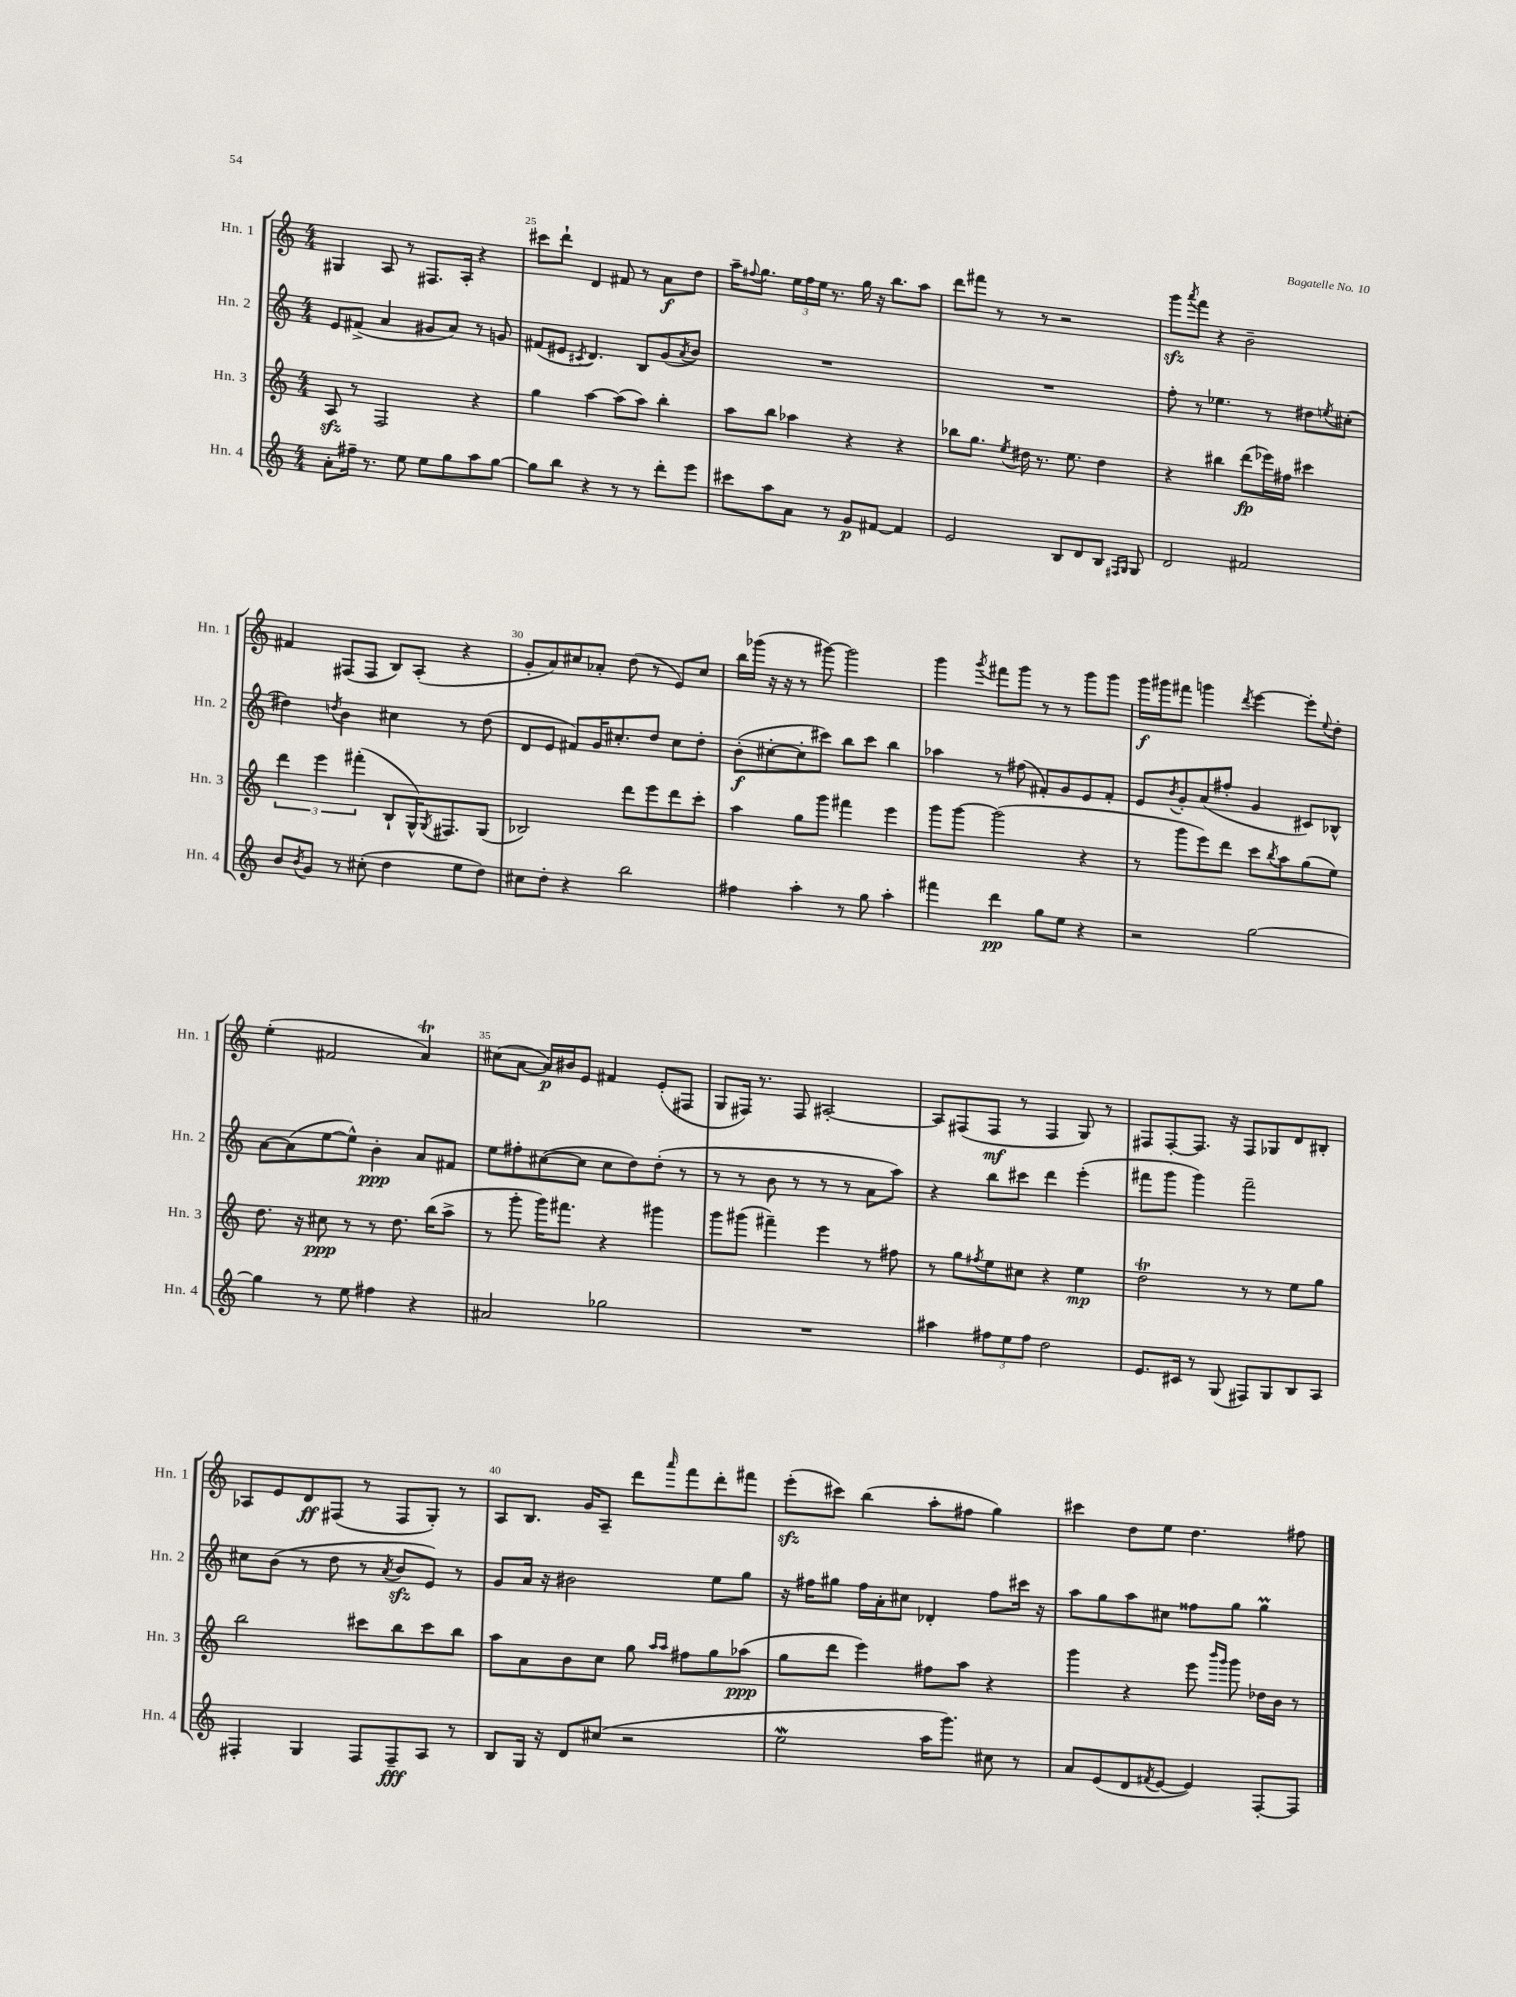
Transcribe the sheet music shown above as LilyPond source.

<<
\new StaffGroup <<
\new Staff = "s0" \with { instrumentName = "Hn. 1" shortInstrumentName = "Hn. 1" } {
    \clef treble \key c \major \numericTimeSignature \time 4/4
    gis4 a8 r8 fis8. a16-. r4 |
    cis'''8 d'''8-! d'4 fis'8 r8 a'8\f d''8 |
    a''16-- \appoggiatura { fis''8 } g''8. \tuplet 3/2 { e''16 fis''16 e''16 } r8. g''16 r16 b''8. a''8 |
    d'''8 fis'''8 r8 r8 r2 |
    g'''8\sfz \acciaccatura { a'''8 } f'''8 r4 b'2-- |
    fis'4 fis8( fis8 b8) a8-.( r4 |
    g'8-. a'8) cis''8 aes'8-. d''8( r8 e'8) cis''8 |
    b''16 ges'''16( r16 r16 r8 gis'''8~) gis'''2 |
    g'''4 \acciaccatura { g'''8 } fis'''8 g'''8 r8 r8 g'''8 g'''8 |
    g'''16\f gis'''16 fis'''8 g'''4 \acciaccatura { d'''8 } e'''4~ e'''8-. \appoggiatura { e''8 } d''8-. |
    e''4-.( fis'2 a'4\trill) |
    cis''8( a'8~ a'16\p) bis'16 e'8 fis'4 e'8-.( fis8 |
    g8 fis16) r8. fis8 ais2~-. |
    ais8 fis8( fis8\mf r8 fis4 g8) r8 |
    fis8 fis8~-. fis8. r16 fis8 ges8 d'8 bis8-. |
    aes8 e'8 d'8\ff fis8( r8 fis8 g8-.) r8 |
    a8 b8. g'16 a8-- d'''8 \grace { a'''16 } f'''8 d'''8-. fis'''8 |
    e'''8-.\sfz( cis'''8) b''4( a''8-. fis''8 g''4) |
    cis'''4 d''8 e''8 d''4. fis''8 \bar "|." |
}
\new Staff = "s1" \with { instrumentName = "Hn. 2" shortInstrumentName = "Hn. 2" } {
    \clef treble \key c \major \numericTimeSignature \time 4/4
    e'8 fis'8->( a'4 gis'8 a'8) r8 g'8 |
    fis'8( eis'8 \acciaccatura { cis'8 } d'4.) b8 g'8( \acciaccatura { a'8 } b'8) |
    R1 |
    R1 |
    f''8-. r8 ees''4. r8 dis''8 \acciaccatura { e''8 } cis''8-.( |
    dis''4) \acciaccatura { d''8 } b'4 cis''4 r8 d''8( |
    d'8 e'8 fis'8) g'16 cis''8.-. d''8 cis''8 d''8-. |
    b'8-.\f( cis''8~-. cis''8-. cis'''8) b''8 cis'''8 b''4 |
    aes''4 r8 fis''8( fis'8-.) g'8 e'8 fis'8-. |
    e'8 \acciaccatura { b'8 } g'8-. a'8( fis''8-. g'4 cis'8) bes8-^ |
    a'8~ a'8( e''8~ e''8-^) b'4-.\ppp a'8 fis'8 |
    e''8 fis''8-. cis''8~( cis''8 cis''8 d''8) d''8-.( r8 |
    r8 r8 b'8 r8 r8 r8 a'8 a''8) |
    r4 b''8 cis'''8 d'''4 e'''4-.( |
    fis'''8 g'''8 g'''4) fis'''2-- |
    cis''8 b'8( r8 d''8 r8 \acciaccatura { a'8 } b'8\sfz e'8) r8 |
    g'8 a'16 r16 bis'2 e''8 g''8 |
    r16 fis''16 gis''8 fis''16 a'16-. cis''8 des'4-. fis''8 cis'''16 r16 |
    a''8 g''8 a''8 cis''8 fisis''8 g''8 g''4\prall \bar "|." |
}
\new Staff = "s2" \with { instrumentName = "Hn. 3" shortInstrumentName = "Hn. 3" } {
    \clef treble \key c \major \numericTimeSignature \time 4/4
    a8\sfz r8 f2 r4 |
    g''4 a''4~ a''8( a''8) b''4-. |
    a''8 b''8 aes''4 r4 r4 |
    bes''8 g''8. \acciaccatura { e''8 } dis''16 r8. e''8. dis''4 |
    r4 bis''4 d'''8\fp( ees'''16) fis''16 cis'''4 |
    \tuplet 3/2 { d'''4 e'''4 fis'''4-.( } b8-! g16-^) \acciaccatura { g8 } fis8. g8( |
    bes2) d'''8 e'''8 d'''8 c'''8-. |
    a''4 g''8 g'''8 fis'''4 e'''4 |
    g'''8 g'''8~ g'''2( r4 |
    r8 g'''8 e'''8) d'''8 c'''8 \acciaccatura { b''8 } a''8 g''8( e''8) |
    d''8. r16 cis''8\ppp r8 r8 d''8. b''16( a''8-> |
    r8 g'''8-. g'''16) fis'''8. r4 gis'''4 |
    g'''8 gis'''8( fis'''4--) e'''4 r8 fis''8 |
    r8 g''8 \acciaccatura { fis''8 } e''8 cis''8 r4 e''4\mp |
    d''2\trill r8 r8 e''8 g''8 |
    b''2 cis'''8 b''8 cis'''8 b''8 |
    a''8 a'8 b'8 c''8 g''8 \grace { a''16 a''16 } fis''8 g''8 aes''8\ppp( |
    g''8 d'''8 e'''4) fis''8 a''8 r4 |
    g'''4 r4 e'''8 \grace { b'''16 g'''16 } g'''8 des''16 b'16 r8 \bar "|." |
}
\new Staff = "s3" \with { instrumentName = "Hn. 4" shortInstrumentName = "Hn. 4" } {
    \clef treble \key c \major \numericTimeSignature \time 4/4
    a'8-. fis''16-- r8. e''8 e''8 g''8 a''8 g''8~ |
    g''8 b''8 r4 r8 r8 d'''8-. e'''8 |
    cis'''8 a''8 a'8 r8 g'8\p fis'8~ fis'4 |
    e'2 b8 d'8 b8 \grace { fis16 g16 } g8 |
    d'2 fis'2 |
    b'8 \acciaccatura { b'8 } g'8 r8 cis''8-.( d''4 e''8 d''8) |
    cis''8 d''8-. r4 b''2 |
    fis''4 a''4-. r8 g''8 a''4-. |
    fis'''4 d'''4\pp g''8 e''8 r4 |
    r2 g''2~ |
    g''4 r8 e''8 fis''4 r4 |
    ais'2 ges''2 |
    R1 |
    ais''4 \tuplet 3/2 { fis''8 e''8 fis''8 } d''2 |
    e'8. cis'16 r8 g8( fis8) g8 b8 a8 |
    fis4-. g4 fis8 fis8--\fff a8 r8 |
    b8 g16 r16 d'8 cis''8( r2 |
    e''2\mordent a''16 g'''8.) cis''8 r8 |
    a'8 e'8( d'8 \acciaccatura { fis'8 } e'8~ e'4) f8~-. f8 \bar "|." |
}
>>
>>
\layout { \context { \Score currentBarNumber = #24 \override BarNumber.break-visibility = ##(#f #t #t) barNumberVisibility = #(every-nth-bar-number-visible 5) } }
